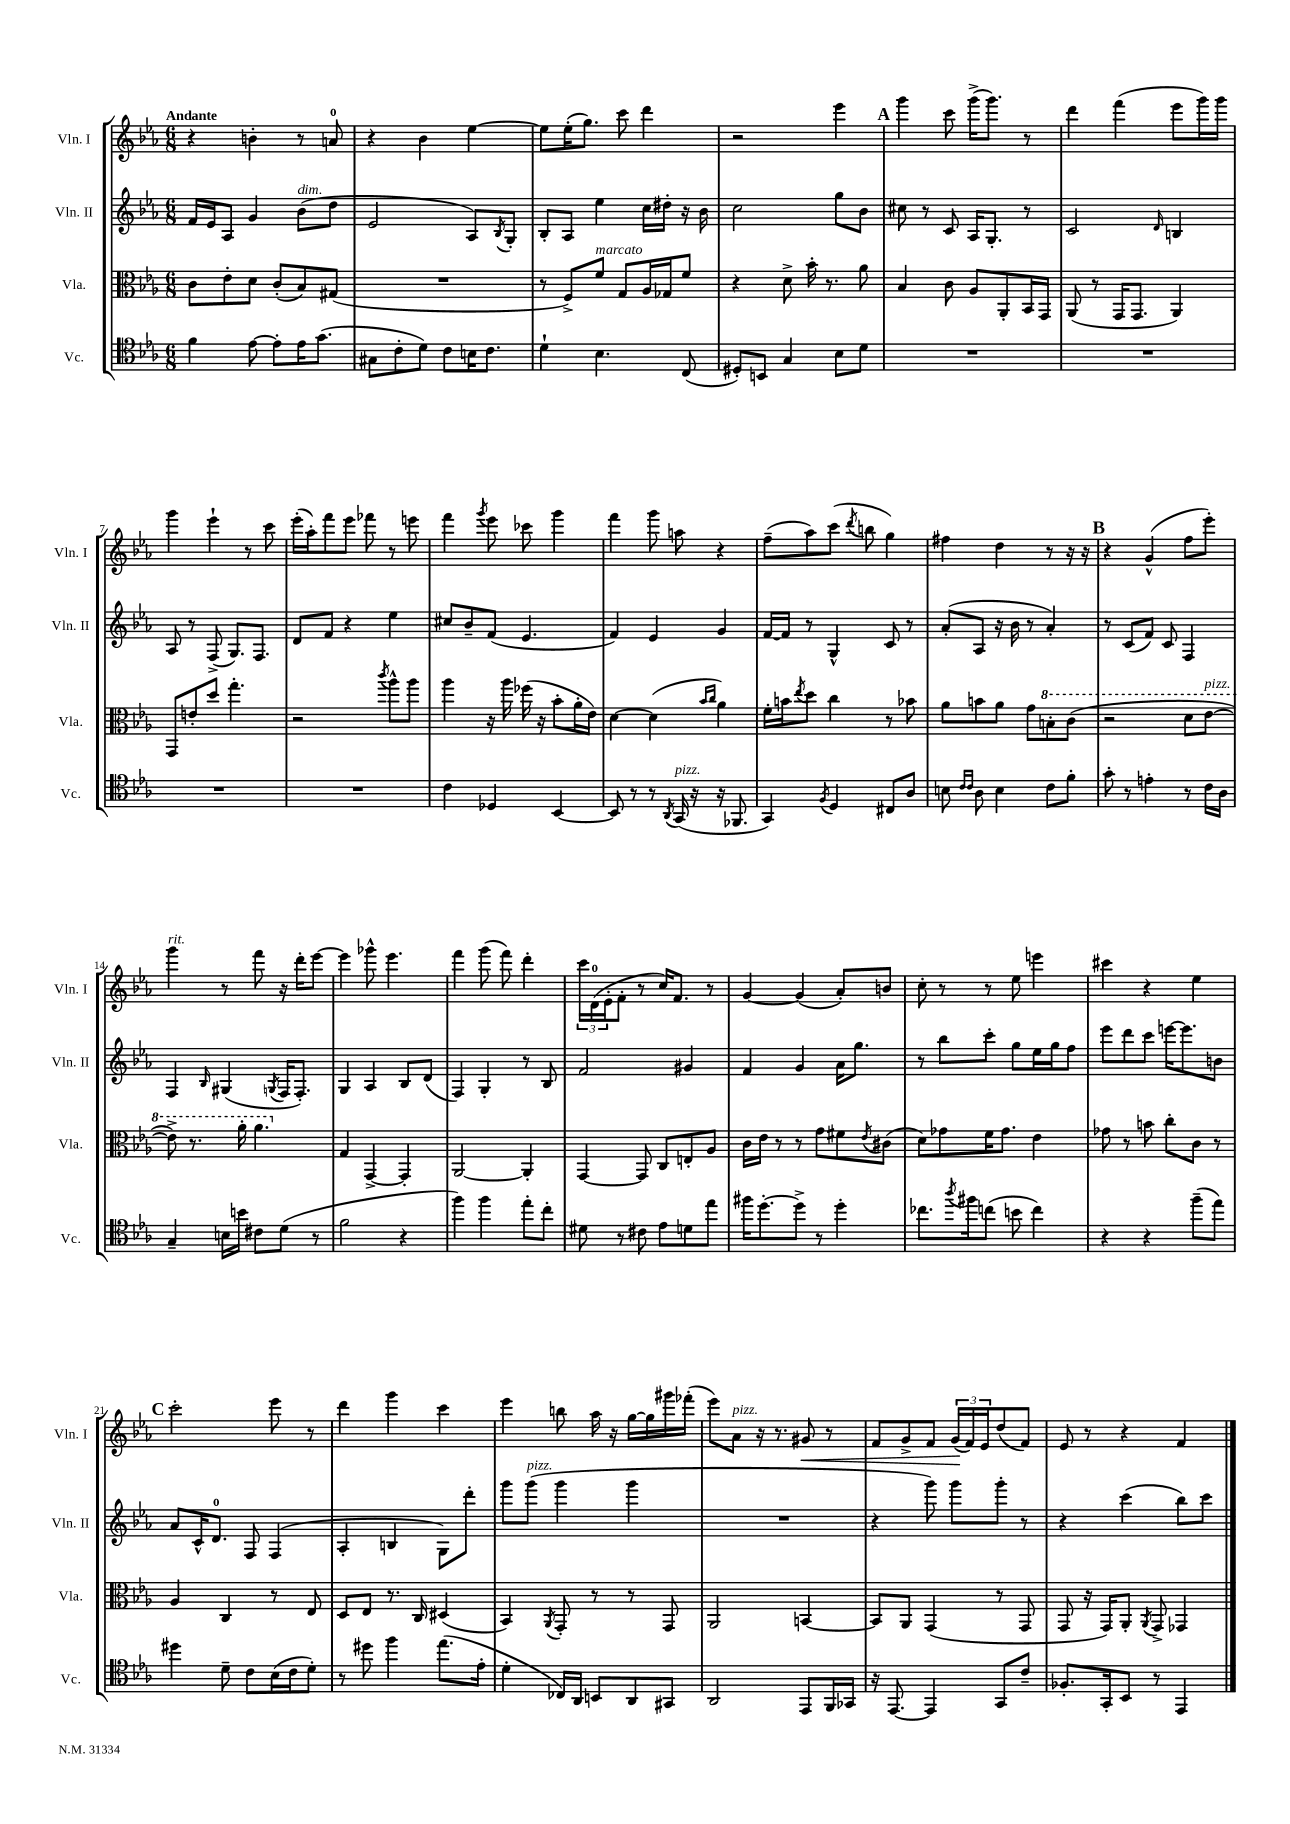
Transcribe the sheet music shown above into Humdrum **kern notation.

**kern	**kern	**kern	**kern	**dynam
*part4	*part3	*part2	*part1	*part1
*staff4	*staff3	*staff2	*staff1	*staff1
*I"Vc.	*I"Vla.	*I"Vln. II	*I"Vln. I	*
*I'Vc.	*I'Vla.	*I'Vln. II	*I'Vln. I	*
*clefC4	*clefC3	*clefG2	*clefG2	*
*k[b-e-a-]	*k[b-e-a-]	*k[b-e-a-]	*k[b-e-a-]	*
*M6/8	*M6/8	*M6/8	*M6/8	*
=1	=1	=1	=1	=1
!	!	!	!LO:TX:a:B:t=Andante	!
4f\	8c\L	16f/LL	4r	.
.	.	16e-/J	.	.
.	8e-'\	8A-/J	.	.
[8e-\	8d\J	4g/	4bn'\	.
8e-'\L]	(8c'/L	.	.	.
!	!	!LO:TX:a:i:t=dim.	!	!
16e-\K	8B-/)	(8b-\L	8r	.
(8.g\J	.	.	.	.
.	(8G#X/J	8dd\J	8an/	.
=2	=2	=2	=2	=2
8G#X\L	2.r	2e-/	4r	.
8c'\	.	.	.	.
8d\J)	.	.	4b-\	.
8c\L	.	.	.	.
16Bn\K	.	8A-/L)	[4ee-\	.
8.c\J	.	.	.	.
.	.	8qB-/	.	.
.	.	8G'/J	.	.
=3	=3	=3	=3	=3
4d`\	8r	8B-'/L	8ee-\L]	.
.	8F^/L)	8A-/J	(16ee-'\K	.
.	.	.	8.gg\J)	.
!	!LO:TX:a:i:t=marcato	!	!	!
4.B-\	8f/J	4ee-\	.	.
.	8G/L	.	8ccc\	.
.	16A-/L	16cc\LL	4ddd\	.
.	16G-X/J	16dd#X'\JJ	.	.
(8C/	8f/J	16r	.	.
.	.	16b-\	.	.
=4	=4	=4	=4	=4
8D#X'/L)	4r	2cc\	2r	.
8BBn/J	.	.	.	.
4G/	8d^\	.	.	.
.	16b-'\	.	.	.
.	8.r	.	.	.
8B-\L	.	8gg\L	4eee-\	.
8d\J	8a-\	8b-\J	.	.
!!LO:REH:place=s1:t=A
=5	=5	=5	=5	=5
2.r	4B-/	8cc#X\	4ggg\	.
.	.	8r	.	.
.	8c\	8c/	8ccc\	.
.	8A-/L	16A-/KL	(16ggg^\KL	.
.	.	8.G'/J	8.ggg\J)	.
.	8AA-'/	.	.	.
.	16BB-/L	8r	8r	.
.	16GG/JJ	.	.	.
=6	=6	=6	=6	=6
2.r	(8AA-/	2c/	4ddd\	.
.	8r	.	.	.
.	16GG/KL	.	(4fff\	.
.	8.GG/J	.	.	.
.	.	16qqd/	.	.
.	4AA-/)	4Bn/	8eee-\L	.
.	.	.	16ggg\L)	.
.	.	.	16ggg\JJ	.
!!LO:LB:g=z
=7	=7	=7	=7	=7
2.r	8GG/L	8A-/	4ggg\	.
.	8en'/	8r	.	.
.	8dd/J	(8F^/	4eee-`\	.
.	4.gg'\	8.G/L)	.	.
.	.	.	8r	.
.	.	8.F/J	.	.
.	.	.	8ccc\	.
=8	=8	=8	=8	=8
2.r	2r	8d/L	(16eee-'\LL	.
.	.	.	16aa-'\J)	.
.	.	8f/J	8fff\	.
.	.	4r	8eee-\J	.
.	.	.	8fff-X\	.
.	8qccc/	.	.	.
.	8aa-^^\L	4ee-\	8r	.
.	8aa-\J	.	8eeen\	.
=9	=9	=9	=9	=9
4c\	4aa-\	8cc#X/L	4fff\	.
.	.	8b-~/	.	.
.	.	.	8qggg/	.
4D-X/	16r	(8f/J	8eee-\	.
.	16aa-\	.	.	.
.	(16ff-X\	4.e-/	8ccc-X\	.
.	16r	.	.	.
[4BB-/	8b-'\L	.	4ggg\	.
.	16a-'\L	.	.	.
.	16e-\JJ)	.	.	.
=10	=10	=10	=10	=10
8BB-/]	[4d\	4f/)	4fff\	.
8r	.	.	.	.
8r	(4d\]	4e-/	8ggg\	.
8qAA-/	.	.	.	.
!LO:TX:a:i:t=pizz.	!	!	!	!
(16GG/	.	.	8aan\	.
16r	.	.	.	.
.	16qqb-/LL	.	.	.
.	16qqcc/JJ	.	.	.
16r	4a-\)	4g/	4r	.
8.FF-X/	.	.	.	.
=11	=11	=11	=11	=11
4GG/)	16f'\LL	[16f/LL	(8ff~\L	.
.	16bn\J	16f/JJ]	.	.
.	8qee-/	.	.	.
.	8dd\J	8r	8aa-\)	.
8qF/	.	.	.	.
4D/	4cc\	4G^^/	(8ccc\J	.
.	.	.	8qddd/	.
.	.	.	8bbn\	.
8C#X/L	8r	8c/	4gg\)	.
8A-/J	8b-X\	8r	.	.
=12	=12	=12	=12	=12
8Bn\	8a-\L	(8a-'/L	4ff#X\	.
16qqc/LL	.	.	.	.
16qqc/JJ	.	.	.	.
8A-\	8bn\	8A-/J	.	.
4B\	8a-\J	16r	4dd\	.
.	.	16b-\	.	.
.	8g\L	8r	.	.
*	*8va	*	*	*
8c\L	8bn'\	4a-'/)	8r	.
8f'\J	(8cc\J	.	16r	.
.	.	.	16r	.
!!LO:REH:place=s1:t=B
=13	=13	=13	=13	=13
8g'\	2r	8r	4r	.
8r	.	(8c/L	.	.
4en'\	.	8f/J)	(4g^^/	.
.	.	8c/	.	.
8r	8dd\L	4F/	8ff\L	.
!	!LO:TX:a:i:t=pizz.	!	!	!
16c\LL	[8ee-\J	.	8eee-'\J)	.
16A-\JJ	.	.	.	.
!!LO:LB:g=z
=14	=14	=14	=14	=14
!	!	!	!LO:TX:a:i:t=rit.	!
4G~/	8ee-^\])	4F/	4ggg\	.
.	8.r	.	.	.
.	.	16qqB-/	.	.
16Bn\LL	.	(4G#X/	8r	.
16bn\JJ	16aa-'\	.	.	.
8c#X\L	4.aa-\	.	8fff\	.
.	.	8qGn/	.	.
(8d\J	.	16F/KL	16r	.
.	.	8.F'/J)	16ddd'\KL	.
8r	.	.	[8eee-\J	.
=15	=15	=15	=15	=15
*	*X8va	*	*	*
2f\	4G/	4G/	4eee-\]	.
.	[4GG^/	4A-/	8ggg-X^^\	.
.	.	.	4.eee-\	.
4r	4GG'/]	8B-/L	.	.
.	.	(8d/J	.	.
=16	=16	=16	=16	=16
4ff\)	[2AA-/	4F/)	4fff\	.
4ff\	.	4G'/	(8ggg\	.
.	.	.	8fff\)	.
8ee-'\L	4AA-'/]	8r	4ddd'\	.
8cc'\J	.	8B-/	.	.
=17	=17	=17	=17	=17
8d#X\	[4GG/	2f/	24ccc\LL	.
.	.	.	(24d\	.
.	.	.	24e-'\J	.
8r	.	.	8f'\J	.
8c#X\	8GG/]	.	8r	.
8e-\L	8C/L	.	16cc/KL)	.
.	.	.	8.f/J	.
8dn\	8En'/	4g#X/	.	.
8ee-\J	8A-/J	.	8r	.
=18	=18	=18	=18	=18
16ff#X\KL	16c\LL	4f/	[4g/	.
[8.dd'\	16e-\JJ	.	.	.
.	8r	.	.	.
8dd^\J]	8r	4g/	(4g/]	.
8r	8g\L	.	.	.
4dd'\	8f#X\	16a-\KL	8a-'/L)	.
.	.	8.gg\J	.	.
.	8qe-/	.	.	.
.	(8c#X\J	.	8bn/J	.
=19	=19	=19	=19	=19
8.cc-X\L	8d\L)	8r	8cc'\	.
.	8g-X\	8bb-\L	8r	.
8qaa-/	.	.	.	.
16ff#X\k	.	.	.	.
(8ccn\J	16f\K	8ccc'\J	8r	.
.	8.g-\J	.	.	.
8bn\	.	8gg\L	8ee-\	.
4cc\)	4e-\	16ee-\L	4eeen\	.
.	.	16gg\J	.	.
.	.	8ff\J	.	.
=20	=20	=20	=20	=20
4r	8g-X\	8eee-\L	4ccc#X\	.
.	8r	8ddd\	.	.
4r	8bn\	8ccc\J	4r	.
.	8cc'\L	[16eeen\KL	.	.
.	.	8.eee\]	.	.
(8ff~\L	8c\J	.	4ee-\	.
8ee-\J)	8r	8bn\J	.	.
!!LO:LB:g=z
!!LO:REH:place=s1:t=C
=21	=21	=21	=21	=21
4dd#X\	4A-/	8a-/L	2ccc'\	.
.	.	16c^^/K	.	.
.	.	8.d/J	.	.
8d~\	4C/	.	.	.
8c\L	.	8F/	.	.
(16B-\L	8r	(4F/	8eee-\	.
16c\J	.	.	.	.
8d'\J)	8E-/	.	8r	.
=22	=22	=22	=22	=22
8r	8D/L	4A-'/	4ddd\	.
8dd#X\	8E-/J	.	.	.
4ff\	8.r	4Bn/	4ggg\	.
.	16C/	.	.	.
(8.ee-\L	(4D#X/	8G\L)	4ccc\	.
.	.	8ddd'\J	.	.
16e-'\Jk	.	.	.	.
=23	=23	=23	=23	=23
4d'\	4BB-/)	8ggg\L	4eee-\	.
!	!	!LO:TX:a:i:t=pizz.	!	!
.	.	(8ggg\J	.	.
.	8qAA-/	.	.	.
16C-X/LL)	8GG'/	4ggg\	8bbn\	.
16AA-/JJ	.	.	.	.
8BBn/L	8r	.	16aa-\	.
.	.	.	16r	.
8AA-/	8r	4ggg\	[16gg\LL	.
.	.	.	16gg\]	.
8GG#X/J	8GG/	.	16ggg#X\	.
.	.	.	(16fff-X'\JJ	.
=24	=24	=24	=24	=24
2AA-/	2AA-/	2.r	8eee-\L)	.
!	!	!	!LO:TX:a:i:t=pizz.	!
.	.	.	8a-\J	.
.	.	.	16r	.
.	.	.	8.r	.
!	!	!	!	!LO:HP:b
8EE-/L	[4BBn/	.	8g#X/	<
16FF/L	.	.	8r	.
16GG-X/JJ	.	.	.	.
=25	=25	=25	=25	=25
16r	8BB/L]	4r	8f/L	.
[8.EE-/	.	.	.	.
.	8AA-/J	.	8g^/	.
4EE-/]	(4GG/	8ggg\)	8f/J	.
.	.	8ggg\L	(24g/LL	.
.	.	.	24f/)	[
.	.	.	24e-/J	.
8GG/L	8r	8ggg'\J	(8dd/	.
8c~/J	8GG/	8r	8f/J)	.
=26	=26	=26	=26	=26
8.F-X'/L	8GG/	4r	8e-/	.
.	16r	.	8r	.
16GG'/k	16GG/KL)	.	.	.
8BB-/J	8AA-'/J	(4ccc\	4r	.
.	8qAA-/	.	.	.
8r	8GG^/	.	.	.
4EE-/	4GG-X/	8bb-\L)	4f/	.
.	.	8ccc\J	.	.
==	==	==	==	==
*-	*-	*-	*-	*-
